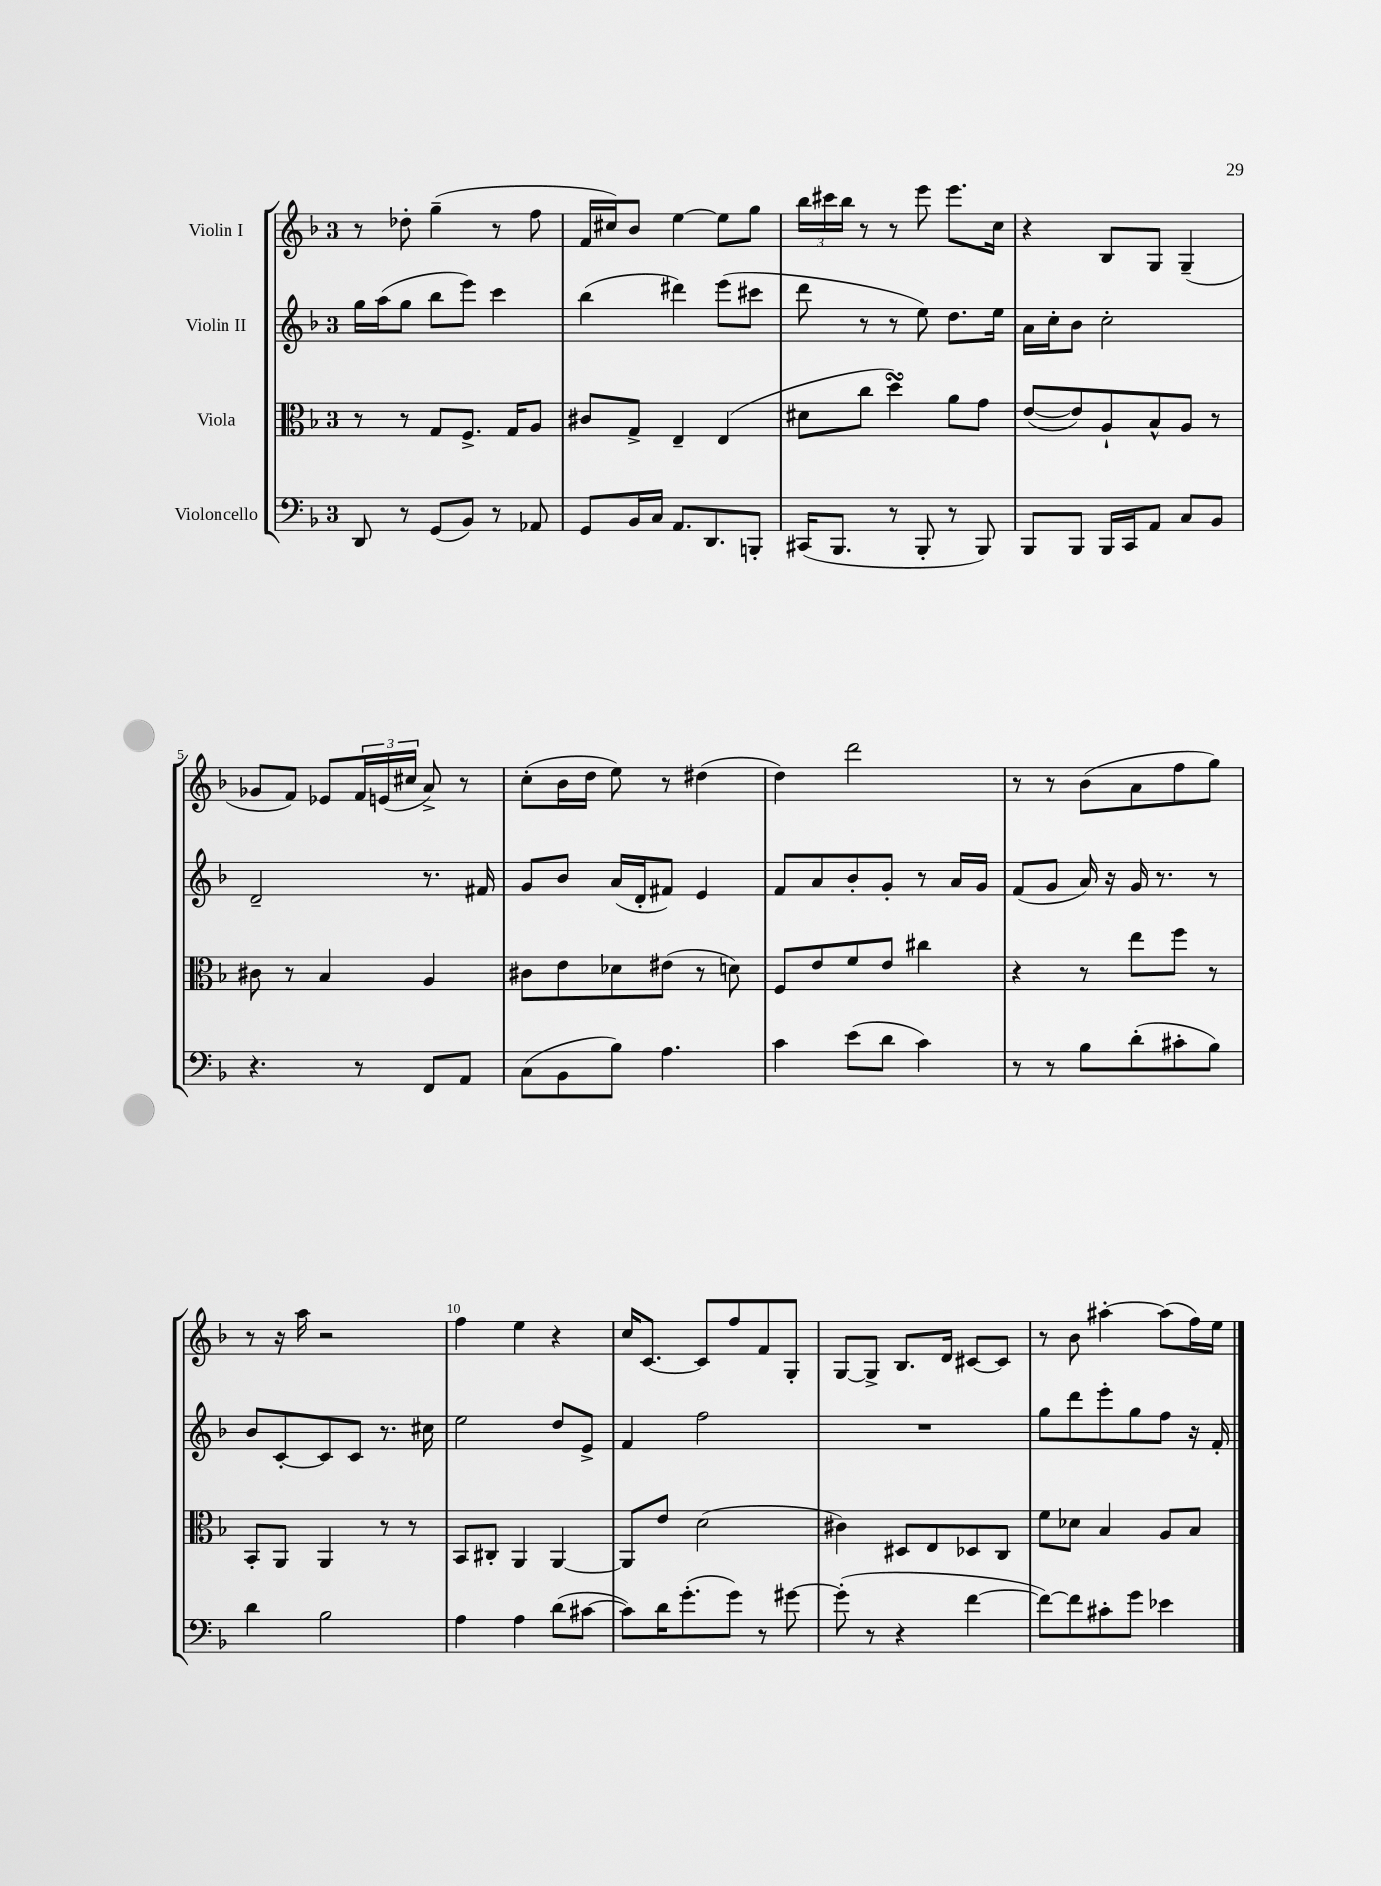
<<
\new StaffGroup <<
\new Staff = "s0" \with { instrumentName = "Violin I" } {
    \clef treble \key f \major \once \override Staff.TimeSignature.style = #'single-digit \time 3/4
    r8 des''8-. g''4--( r8 f''8 |
    f'16 cis''16) bes'8 e''4~ e''8 g''8 |
    \tuplet 3/2 { bes''16 cis'''16 bes''16 } r8 r8 e'''8 e'''8. c''16 |
    r4 bes8 g8 g4--( |
    ges'8 f'8) ees'8 \tuplet 3/2 { f'16 e'16( cis''16 } a'8->) r8 |
    c''8-.( bes'16 d''16 e''8) r8 dis''4( |
    d''4) d'''2 |
    r8 r8 bes'8( a'8 f''8 g''8) |
    r8 r16 a''16 r2 |
    f''4 e''4 r4 |
    c''16 c'8.~ c'8 f''8 f'8 g8-. |
    g8~ g8-> bes8. d'16 cis'8~ cis'8 |
    r8 bes'8 ais''4~-. ais''8( f''16) e''16 \bar "|." |
}
\new Staff = "s1" \with { instrumentName = "Violin II" } {
    \clef treble \key f \major \once \override Staff.TimeSignature.style = #'single-digit \time 3/4
    g''16 a''16( g''8 bes''8 e'''8) c'''4 |
    bes''4( dis'''4) e'''8( cis'''8 |
    d'''8 r8 r8 e''8) d''8. e''16 |
    a'16 c''16-. bes'8 c''2-. |
    d'2-- r8. fis'16 |
    g'8 bes'8 a'16( d'16-. fis'8) e'4 |
    f'8 a'8 bes'8-. g'8-. r8 a'16 g'16 |
    f'8( g'8 a'16) r16 g'16 r8. r8 |
    bes'8 c'8~-. c'8 c'8 r8. cis''16 |
    e''2 d''8 e'8-> |
    f'4 f''2 |
    R2. |
    g''8 d'''8 e'''8-. g''8 f''8 r16 f'16-. \bar "|." |
}
\new Staff = "s2" \with { instrumentName = "Viola" } {
    \clef alto \key f \major \once \override Staff.TimeSignature.style = #'single-digit \time 3/4
    r8 r8 g8 f8.-> g16 a8 |
    cis'8 g8-> e4-- e4( |
    dis'8 c''8 d''4\turn) a'8 g'8 |
    e'8~( e'8) a8-! bes8-^ a8 r8 |
    cis'8 r8 bes4 a4 |
    cis'8 e'8 des'8 eis'8( r8 d'8) |
    f8 e'8 f'8 e'8 cis''4 |
    r4 r8 e''8 f''8 r8 |
    bes,8-. a,8 a,4 r8 r8 |
    bes,8 cis8-. a,4 a,4~ |
    a,8 e'8 d'2( |
    cis'4) dis8 e8 des8 c8 |
    f'8 des'8 bes4 a8 bes8 \bar "|." |
}
\new Staff = "s3" \with { instrumentName = "Violoncello" } {
    \clef bass \key f \major \once \override Staff.TimeSignature.style = #'single-digit \time 3/4
    d,8 r8 g,8( bes,8) r8 aes,8 |
    g,8 bes,16 c16 a,8. d,8. b,,8-. |
    cis,16( bes,,8. r8 bes,,8-. r8 bes,,8) |
    bes,,8 bes,,8 bes,,16 c,16 a,8 c8 bes,8 |
    r4. r8 f,8 a,8 |
    c8( bes,8 bes8) a4. |
    c'4 e'8( d'8 c'4) |
    r8 r8 bes8 d'8-.( cis'8-. bes8) |
    d'4 bes2 |
    a4 a4 d'8( cis'8~ |
    cis'8) d'16 g'8.-.( g'8) r8 gis'8~ |
    gis'8-.( r8 r4 f'4~ |
    f'8~) f'8 cis'8-. g'8 ees'4 \bar "|." |
}
>>
>>
\layout { \context { \Score \override BarNumber.break-visibility = ##(#f #t #t) barNumberVisibility = #(every-nth-bar-number-visible 5) } }
